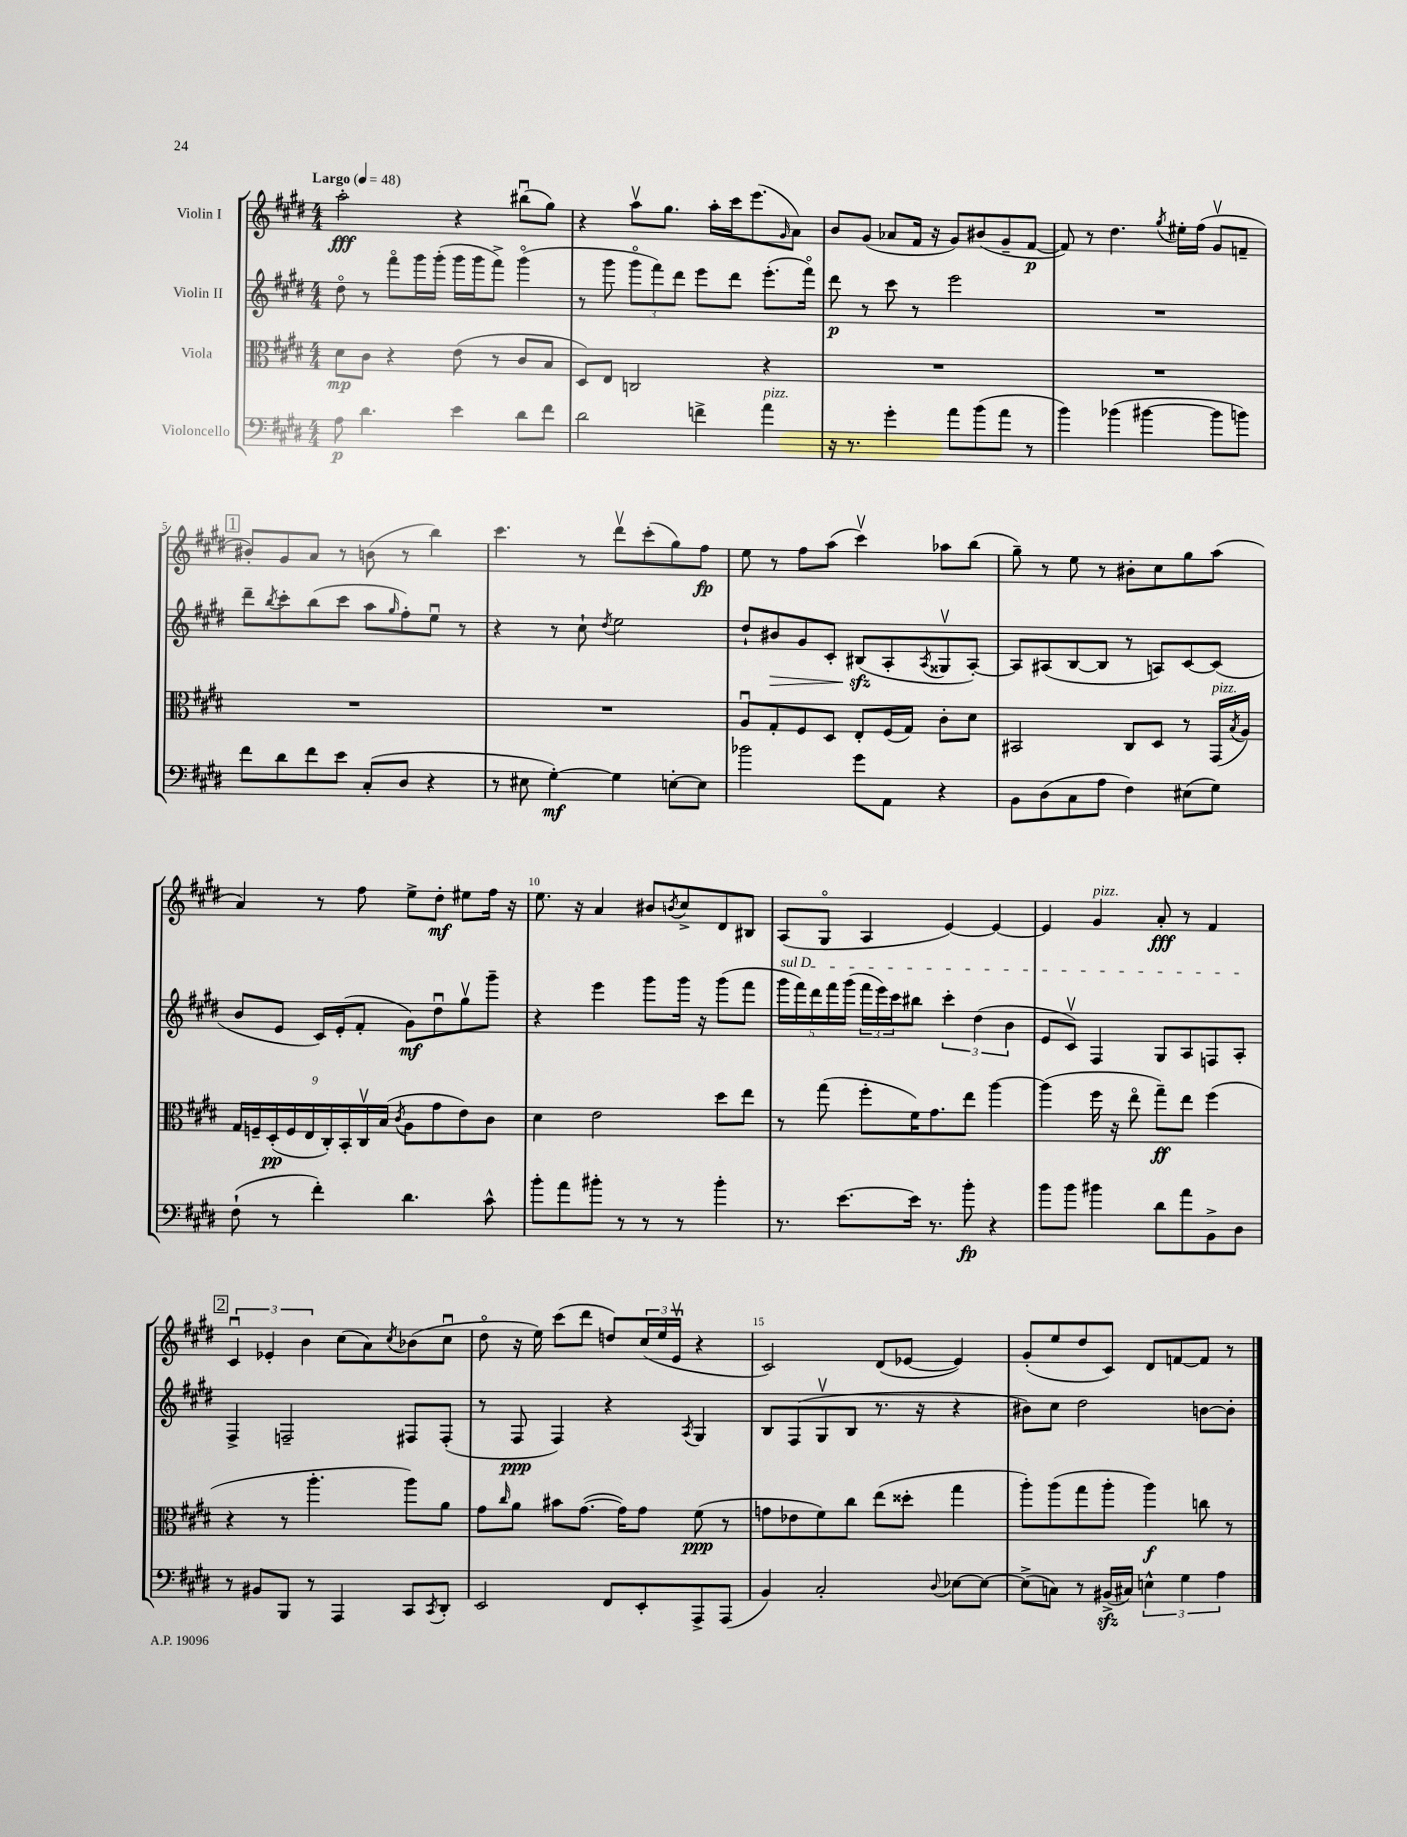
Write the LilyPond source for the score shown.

<<
\new StaffGroup <<
\new Staff = "s0" \with { instrumentName = "Violin I" } {
    \clef treble \key e \major \numericTimeSignature \time 4/4 \tempo "Largo" 4 = 48
    a''2-.\fff r4 bis''8\downbow( gis''8) |
    r4 a''8\upbow gis''8. a''16-. cis'''16 e'''8.( \grace { gis'16 } a'8) |
    b'8 gis'8( aes'8 fis'16 r16 gis'8) bis'8( gis'8-- fis'8~\p |
    fis'8) r8 dis''4. \acciaccatura { gis''8 } eis''16-. fis''16( gis'8\upbow f'8-- |
    \mark \markup { \box "1" } bis'8-.) gis'8 a'8 r8 b'8( r8 b''4) |
    cis'''4. r8 dis'''8\upbow cis'''8-.( gis''8) fis''8\fp |
    e''8 r8 fis''8 a''8( cis'''4\upbow) aes''8 b''8( |
    gis''8--) r8 e''8 r8 bis'8-. cis''8 gis''8 a''8( |
    a'4) r8 fis''8 e''8-> dis''8-.\mf eis''8 fis''16 r16 |
    e''8. r16 a'4 bis'8 \acciaccatura { b'8 } cis''8-> dis'8 bis8 |
    a8( gis8\flageolet a4 e'4~) e'4~ |
    e'4 gis'4^\markup { \italic "pizz." } a'8-.\fff r8 fis'4 |
    \mark \markup { \box "2" } \tuplet 3/2 { cis'4\downbow ees'4-. b'4 } cis''8( a'8) \acciaccatura { cis''8 } bes'8( cis''8\downbow |
    dis''8\flageolet r16 e''16) cis'''8( dis'''8 d''8) \tuplet 3/2 { cis''16( e''16 e'16\upbow } r4 |
    cis'2) dis'8( ees'8~ ees'4) |
    gis'8-.( e''8 dis''8 cis'8) dis'8 f'8~ f'8 r8 \bar "|." |
}
\new Staff = "s1" \with { instrumentName = "Violin II" } {
    \clef treble \key e \major \numericTimeSignature \time 4/4
    dis''8\flageolet r8 fis'''8\flageolet gis'''16 gis'''16-.( gis'''16 gis'''16 fis'''8->) gis'''4\flageolet( |
    r8 gis'''8 \tuplet 3/2 { gis'''8\flageolet fis'''8) dis'''8 } e'''8 dis'''8 e'''8.-.( fis'''16\flageolet) |
    dis'''8\p r8 cis'''8 r8 e'''2 |
    R1 |
    \mark \markup { \box "1" } dis'''8-- \acciaccatura { b''8 } cis'''8-. b''8( cis'''8 a''8 \grace { gis''16 } fis''8-.) e''8\downbow r8 |
    r4 r8 cis''8-! \acciaccatura { dis''8 } e''2 |
    dis''8-! bis'8\> gis'8 cis'8-. bis8\sfz\!( a8-. \acciaccatura { a8 } gisis8\upbow a8~-.) |
    a8 ais8( b8~ b8 r8 a8) cis'8~ cis'8( |
    b'8 e'8 cis'16) e'16-.( fis'8-. gis'8\mf) dis''8\downbow gis''8\upbow gis'''8-- |
    r4 e'''4 gis'''8 gis'''16 r16 gis'''8( fis'''8 |
    \tuplet 5/4 { \once \override TextSpanner.bound-details.left.text = \markup { \italic "sul D" } gis'''16\startTextSpan fis'''16) dis'''16 fis'''16 gis'''16( } \tuplet 3/2 { fis'''16 e'''16) cis'''16 } bis''8 \tuplet 3/2 { cis'''4-. dis''4( b'4 } |
    e'8 cis'8\upbow) fis4 gis8 a8 f8 a8-.\stopTextSpan |
    \mark \markup { \box "2" } fis4-> f2-- fis8 fis8-.( |
    r8 fis8\ppp fis4) r4 \acciaccatura { a8 } gis4 |
    b8 fis8( gis8\upbow b8 r8. r16 r4 |
    bis'8) cis''8 dis''2 b'8~ b'8-. \bar "|." |
}
\new Staff = "s2" \with { instrumentName = "Viola" } {
    \clef alto \key e \major \numericTimeSignature \time 4/4
    dis'8\mp cis'8 r4 e'8( r8 cis'8 b8 |
    dis8) e8 c2 r4 |
    R1 |
    R1 |
    \mark \markup { \box "1" } R1 |
    R1 |
    a8\downbow gis8-. fis8 dis8 e8-. fis16( gis16) cis'8-. dis'8 |
    bis,2 cis8 dis8 r8 gis,16^\markup { \italic "pizz." }( \acciaccatura { b8 } a16) |
    \tuplet 9/8 { gis16 f16-- dis16-.\pp( f16 e16 cis16-.) b,16-. cis16\upbow b16( } \acciaccatura { cis'8 } a8 gis'8 e'8) cis'8 |
    dis'4 e'2 dis''8 e''8 |
    r8 gis''8( fis''8-. fis'16) gis'8. e''8 a''4~ |
    a''4( fis''16 r16 e''8\flageolet gis''8--\ff) e''8 fis''4( |
    \mark \markup { \box "2" } r4 r8 a''4.-. a''8) a'8 |
    gis'8 \grace { cis''16 } a'8 bis'8 gis'8.~( gis'16) gis'8 fis'8\ppp( r8 |
    g'8 ees'8 fis'8) cis''8 e''8( disis''8-. gis''4 |
    a''8-.) a''8( gis''8 a''8-. a''4\f) c''8 r8 \bar "|." |
}
\new Staff = "s3" \with { instrumentName = "Violoncello" } {
    \clef bass \key e \major \numericTimeSignature \time 4/4
    a8\p dis'4. e'4 dis'8 fis'8 |
    dis'2 f'4-> a'4^\markup { \italic "pizz." } |
    r16 r8. gis'4-. a'8 b'8( a'8 r8 |
    b'4) bes'4( bis'4~ bis'8 b'8) |
    \mark \markup { \box "1" } fis'8 dis'8 fis'8 e'8 cis8-.( dis8 r4 |
    r8 eis8 gis4~-.\mf) gis4 e8~-. e8 |
    bes'2 gis'8 a,8 r4 |
    b,8 dis8( cis8 a8 fis4) eis8( gis8) |
    fis8-!( r8 fis'4-.) dis'4. cis'8-^ |
    b'8-. a'8 bis'8-. r8 r8 r8 bis'4-. |
    r8. e'8.~ e'16 r8. b'8-.\fp r4 |
    b'8 b'8 bis'4 dis'8 a'8 b,8-> dis8 |
    \mark \markup { \box "2" } r8 bis,8 b,,8 r8 a,,4 cis,8 \acciaccatura { cis,8 } dis,8-. |
    e,2 fis,8 e,8-. a,,8-> a,,8( |
    b,4) cis2-. \appoggiatura { dis8 } ees8~ ees8~ |
    ees8->( c8) r8 bis,16->\sfz( cis16) \tuplet 3/2 { e4-^ gis4 a4 } \bar "|." |
}
>>
>>
\layout { \context { \Score \override BarNumber.break-visibility = ##(#f #t #t) barNumberVisibility = #(every-nth-bar-number-visible 5) } }
